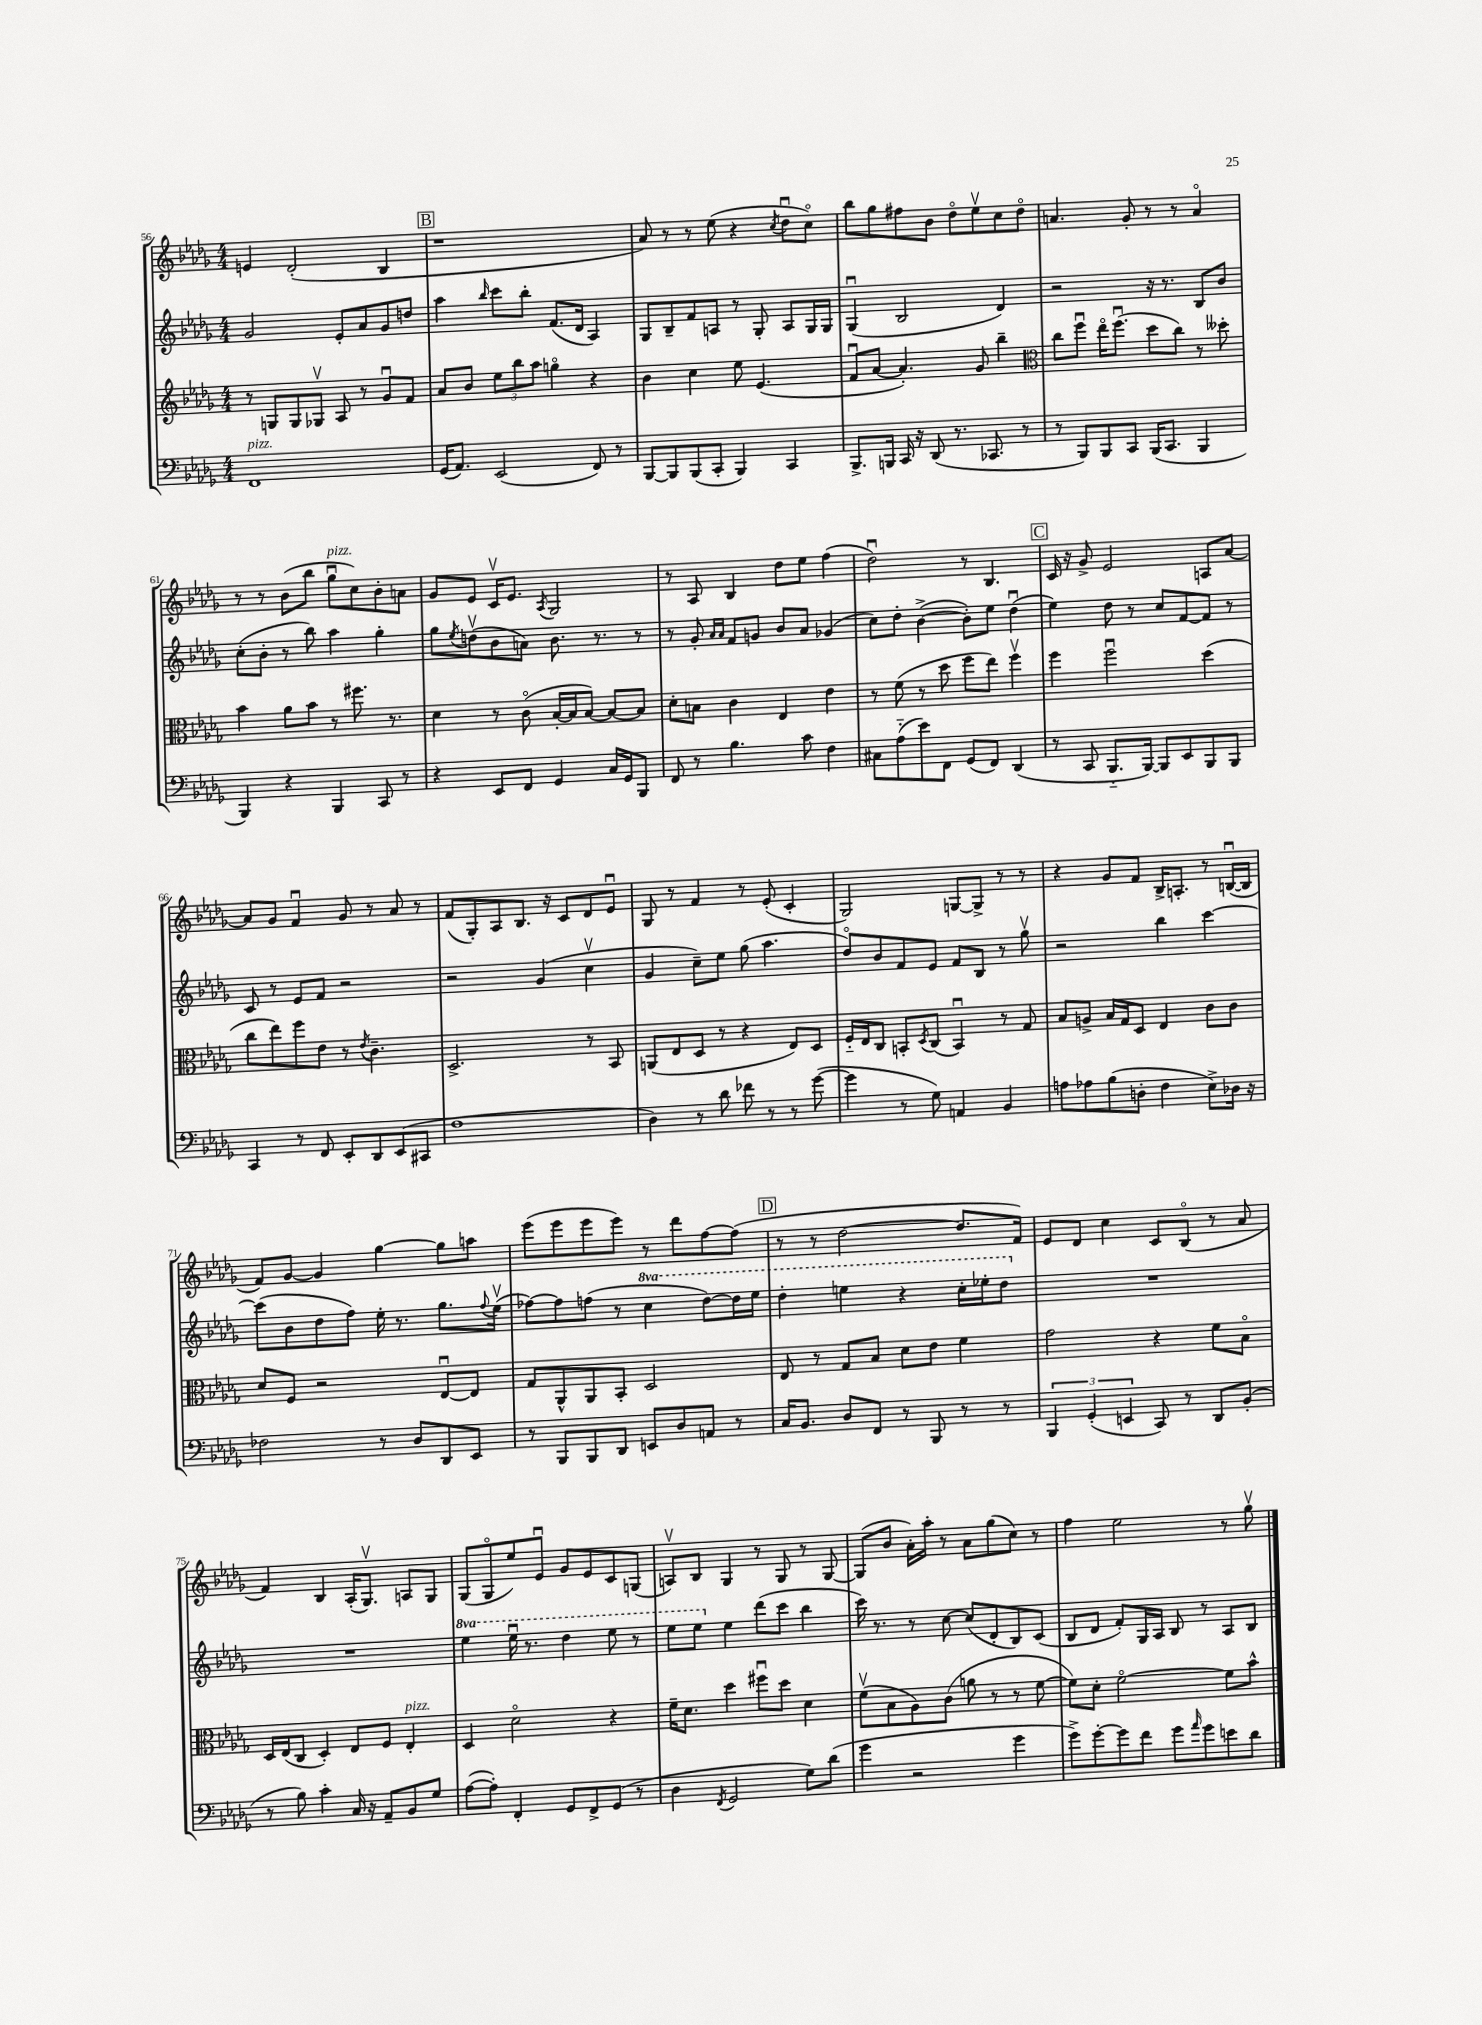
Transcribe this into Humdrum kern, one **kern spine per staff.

**kern	**kern	**kern	**kern
*staff4	*staff3	*staff2	*staff1
*clefF4	*clefG2	*clefG2	*clefG2
*k[b-e-a-d-g-]	*k[b-e-a-d-g-]	*k[b-e-a-d-g-]	*k[b-e-a-d-g-]
*M4/4	*M4/4	*M4/4	*M4/4
1FF	8r	2g-	4e
.	8G	.	.
.	8G	.	(2d-'
.	8G-v	.	.
.	8A-	8e-'	.
.	8r	8a-	.
.	8g-u	8g-	4B-
.	8f	8dd	.
=	=	=	=
(16GG-	8a-	4aa-	1r
8.AA-)	.	.	.
.	8b-	.	.
.	.	16qqbb-	.
(2EE-	12ee-	8ccc	.
.	12bb-	.	.
.	.	8bb-'	.
.	12aa-	.	.
.	4ggo	(8.f	.
.	.	16d-	.
8FF)	4r	4A-)	.
8r	.	.	.
=	=	=	=
[8BBB-	4b-	8G-	8a-)
8BBB-]	.	8B-~	8r
(8BBB-	4cc	8f	8r
8CC'	.	8A	(8ee-
4BBB-)	8ee-	8r	4r
.	(4.e-	8G-'	.
.	.	.	8qcc
4CC	.	8A	8dd-u
.	.	16G-	8cco)
.	.	16G-	.
=	=	=	=
8.BBB-^	8fu	(4G-u	8bb-
.	[8a-	.	8gg-
16BBB	.	.	.
16CC	4.a-'])	2B-	8ff#
16r	.	.	.
(8DD-	.	.	8b-
8.r	.	.	8dd-o
.	8g-	.	8ee-v
8.CC-	.	.	.
.	4bb-~	4d-)	8cc
8r	.	.	8dd-o
=	=	=	=
*	*clefC3	*	*
8r	8cc	2r	4.a
8BBB-)	8ffu	.	.
8BBB-	16ee-o	.	.
.	(8.ffu	.	.
8CC	.	.	8g-'
(16BBB-	8dd-	16r	8r
8.CC	.	8.r	.
.	8cc)	.	8r
4BBB-	8r	8B-	4ao
.	8dd--'	8b-	.
=	=	=	=
4BBB-)	4b-	(8cc'	8r
.	.	8b-'	8r
4r	8a-	8r	(8b-
.	8b-	8bb-)	8bb-
4BBB-	8r	4aa-	8gg-u
.	8.ff#	.	8cc)
8CC	.	4gg-'	8b-'
.	8.r	.	.
8r	.	.	8a
=	=	=	=
4r	4d-	8gg-	8g-
.	.	8qee-	.
.	.	(8ddv	8e-
8EE-	8r	8b-	16cv
.	.	.	8.e-
8FF	(8co	8a)	.
.	.	.	8qA-
4GG-	[16B-'	8.b-	2G-
.	16B-]	.	.
.	[8B-)	.	.
.	.	8.r	.
16C	8B-_	.	.
16GG-	.	.	.
8BBB-	8B-]	8r	.
=	=	=	=
8FF	8d-'	8r	8r
8r	8B	8g-'	8A-
.	.	16qqa-	.
.	.	16qqa-	.
4.B-	4c	8f	4B-
.	.	8g	.
.	4E-	8b-	8dd-
8c	.	8a-	8ee-
4F	4e-	(4g-	(4ff
=	=	=	=
8C#	8r	8cc)	2dd-u)
(8A-'~	(8f	8dd-'	.
8e-)	8r	([4b-^	.
8FF	8dd-	.	.
(8GG-	8ff	8b-'])	8r
8FF)	8ee-)	8ee-	4.B-
(4DD-	4ffv	(4dd-u	.
=	=	=	=
8r	4ff	4ee-)	16c
.	.	.	16r
8CC	.	.	8g-^
8.BBB-'~	2ffu	8dd-	2e-
.	.	8r	.
[16BBB-)	.	.	.
8BBB-]	.	8cc	.
8EE-	.	[8f	.
8BBB-	(4dd-	8f]	8A
8BBB-	.	8r	[8a-
=	=	=	=
4CC	8cc	8c	8a-]
.	8ee-)	8r	8g-
8r	8ff	8e-	4fu
8FF	8e-	8f	.
8EE-'	8r	2r	8g-
.	8qe-	.	.
8DD-	4.c~	.	8r
(8EE-	.	.	8a-
8CC#	.	.	8r
=	=	=	=
1F	2.D-^	2r	(8f
.	.	.	8G-')
.	.	.	8A-
.	.	.	8.B-
.	.	(4g-	.
.	.	.	16r
.	.	.	8c
.	8r	4ccv	8d-
.	8BB-	.	8e-u
=	=	=	=
4D-)	(8AA	4g-	8G-
.	8E-	.	8r
8r	8D-	8cc~)	4f
8d-	8r	8ee-	.
8f-	4r	(8gg-	8r
8r	.	4.aa-	(8e-'
8r	8E-)	.	4c'
([8g-	8D-	.	.
=	=	=	=
4g-]	16F'~	8dd-o)	2G-)
.	16E-	.	.
.	8C	8b-	.
8r	8BB'	8f	.
.	8qD-	.	.
8G-)	(8C	8e-	.
4AA	4BBu)	8f	[8G
.	.	8B-	8G^]
4BB-	8r	8r	8r
.	8G-	8gg-v	8r
=	=	=	=
8A	8B-	2r	4r
8A-	8A^	.	.
(8B-	16B-	.	8g-
.	16G-	.	.
8D'	8D-	.	8f
4F	4E-	4bb-	16B-^
.	.	.	8.A'
8E-^)	8c	[4ccc	8r
16D-	8c	.	([16Bu
16r	.	.	16B]
=	=	=	=
2F-	8d-	(8ccc]	8f)
.	8F	8b-	[8g-
.	2r	8dd-	4g-]
.	.	8ff)	.
8r	.	16ee-'	[4gg-
.	.	8.r	.
8D-	.	.	.
8DD-	[8E-u	8.gg-	8gg-]
8EE-	8E-]	.	8aa
.	.	8qqff	.
.	.	(16ee-v	.
=	=	=	=
8r	8G-	[8ff-)	(8eee-
8BBB-	8AA-^^	8ff-]	8eee-
8BBB-	8AA-	(8ff	8eee-
8DD-	8BB-'	8r	8eee-)
8EE	2D-	4ccc	8r
8D-	.	.	8ddd-
8AA	.	[8ddd-)	[8ff
8r	.	16ddd-]	(8ff]
.	.	16eee-	.
=	=	=	=
16C	8E-	4ddd-'	8r
8.BB-	.	.	.
.	8r	.	8r
8D-	8G-	4eee	[2dd-
8FF	8B-	.	.
8r	8d-	4r	.
8BBB-	8e-	.	.
8r	4f	16ccc'	8.dd-]
.	.	16eee-'	.
8r	.	8ddd-	.
.	.	.	16f)
=	=	=	=
6BBB-	2g-	1r	8e-
.	.	.	8d-
(6GG-'	.	.	.
.	.	.	4cc
6EE	.	.	.
8CC)	4r	.	8c
8r	.	.	(8B-o
8DD-	8f	.	8r
(8BB-'	8B-o	.	8a-
=	=	=	=
8r	16D-	1r	4f)
.	(16E-	.	.
8B-)	8C	.	.
4c'	4D-')	.	4B-
16C	8E-	.	(16A-'
16r	.	.	8.G-v)
8AA-~	8F	.	.
8BB-	4E-'	.	8A
8G-	.	.	8G-
=	=	=	=
([8A-	4D-	4eee-	(8G-
8A-'])	.	.	8G-o
4FF'	2d-o	16eee-u	8ee-)
.	.	8.r	.
.	.	.	8e-u
8GG-	.	4ddd-	8g-
8FF^	.	.	8e-
(8GG-	4r	8eee-	8c
8r	.	8r	(8G
=	=	=	=
4D-	16f~	8eee-	8Av)
.	8.d-	.	.
.	.	8eee-	8B-
8qFF	.	.	.
2GG-	4dd-	4ee-	4G-
.	8ff#u	(8ddd-	8r
.	8dd-	8ccc	8G-
8G-)	4d-	4bb-	8r
(8d-	.	.	[8G-
=	=	=	=
4g-	(8fv	16ccc)	(8G-]
.	.	8.r	.
.	8B-	.	8b-
2r	8A-)	8r	16a-')
.	.	.	16aa-'
.	(8c	[8cc	8r
.	8a	(8cc]	8a-
.	8r	8d-'	(8gg-
4g-	8r	8B-)	8cc)
.	[8f	(8c	8r
=	=	=	=
8g-^)	8f])	8B-	4ff
[8g-'	8d-'	8d-	.
8g-]	[2fo	8f')	2ee-
8f	.	16G-	.
.	.	16A-	.
8g-	.	8B-	.
16qqa-	.	.	.
8g-	.	8r	.
8e	8f]	8A-	8r
8d-	8b-^^	8B-	8gg-v
==	==	==	==
*-	*-	*-	*-
